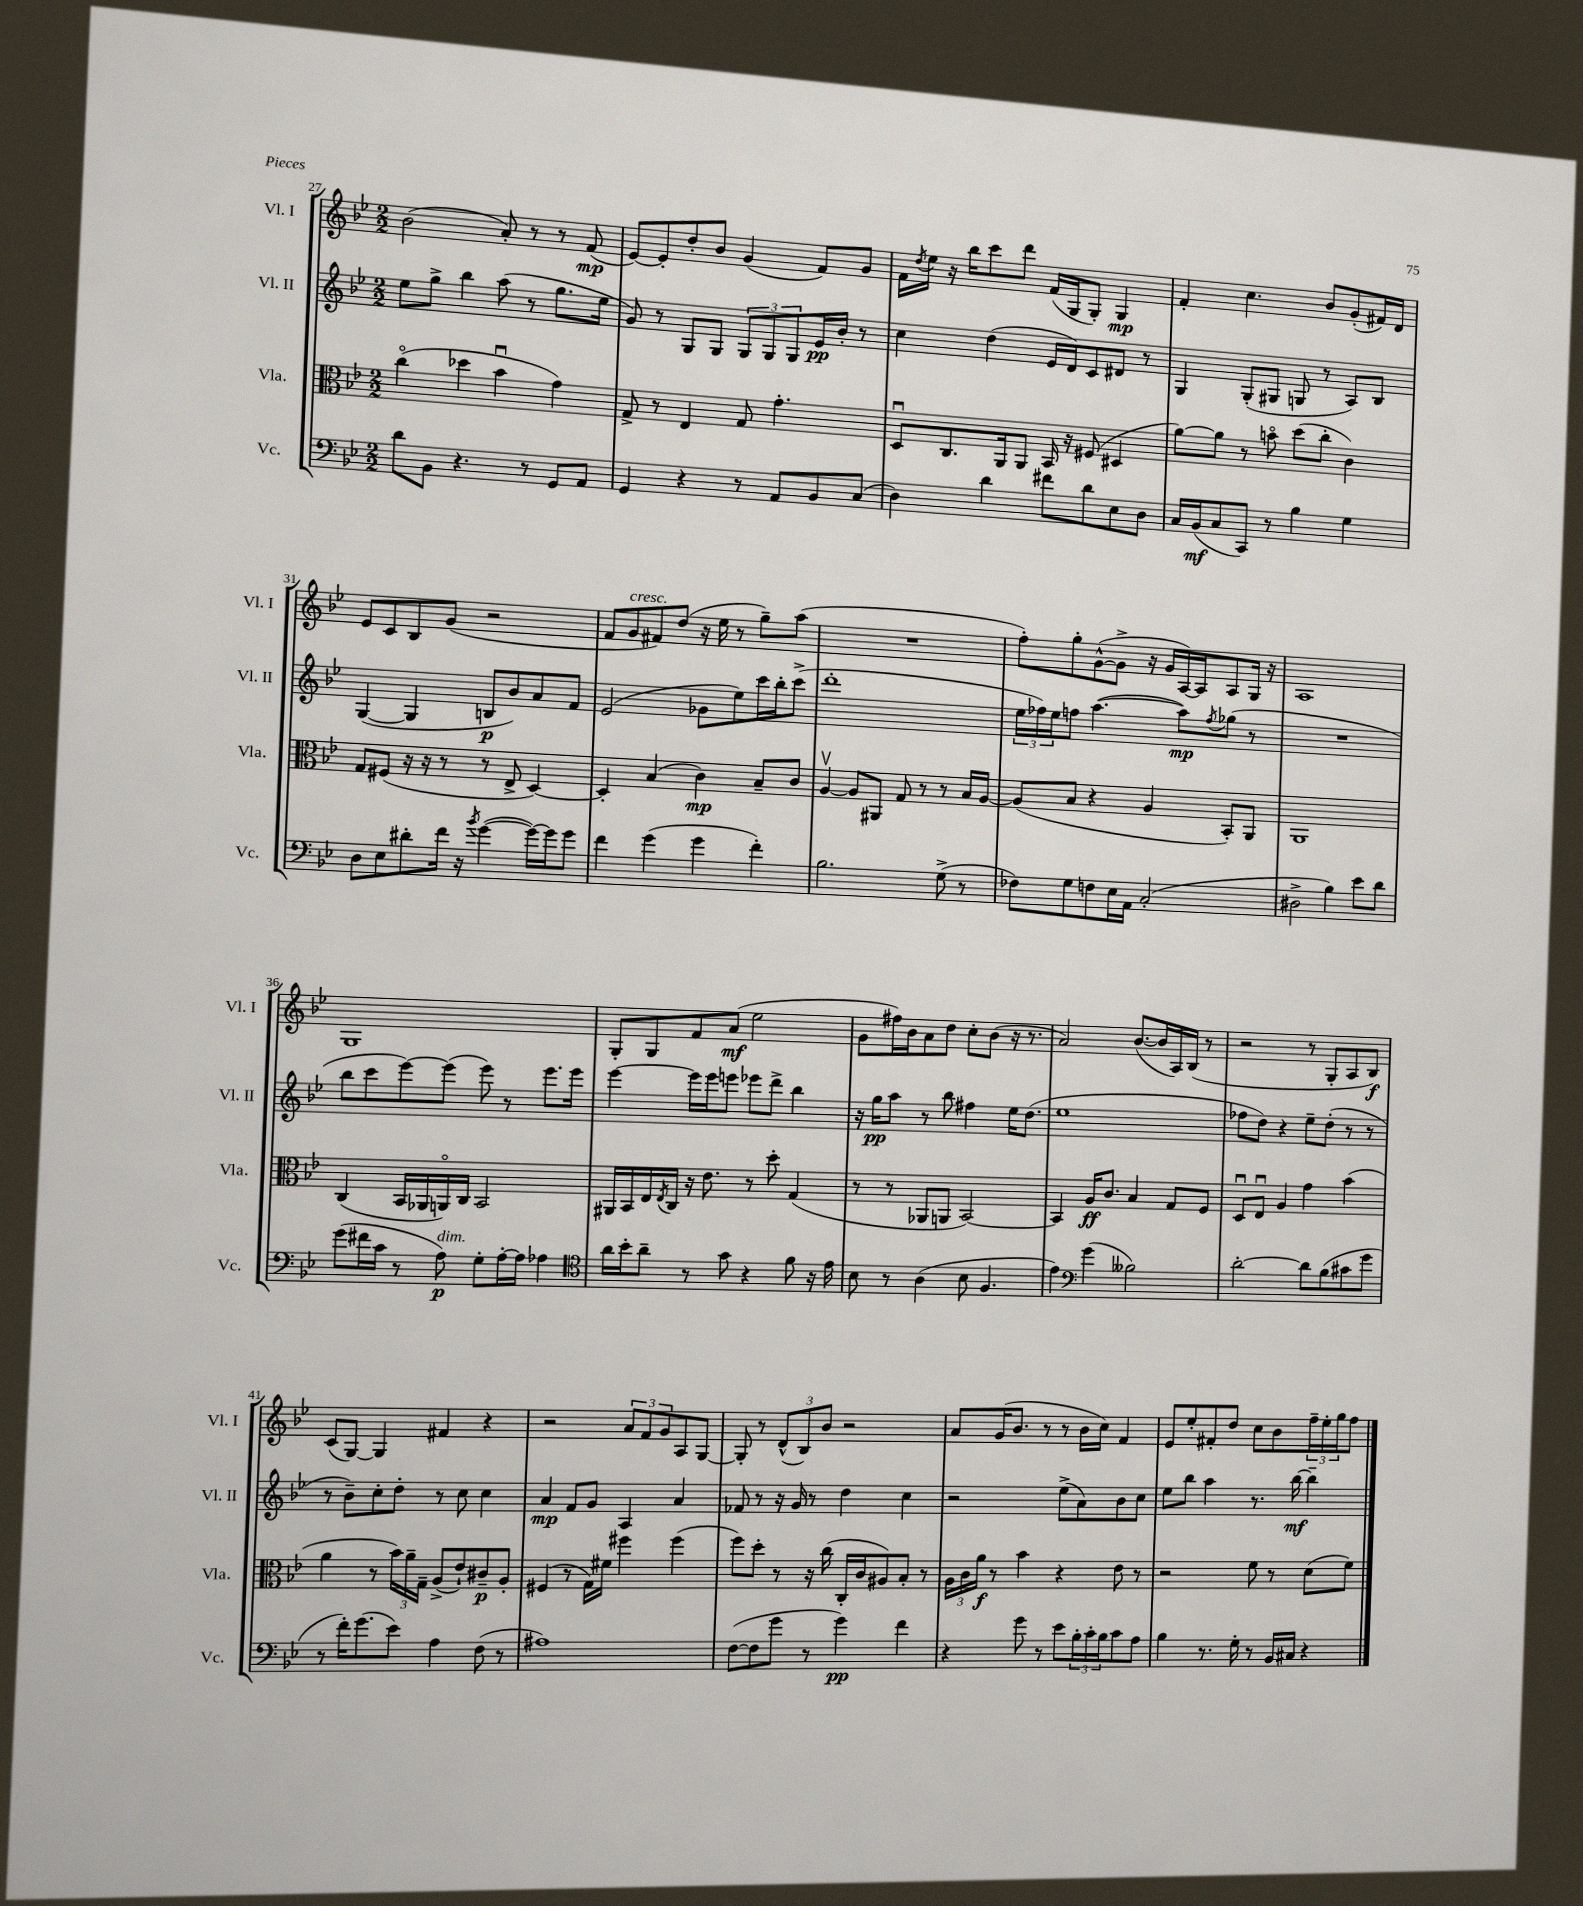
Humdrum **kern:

**kern	**kern	**kern	**kern
*staff4	*staff3	*staff2	*staff1
*clefF4	*clefC3	*clefG2	*clefG2
*k[b-e-]	*k[b-e-]	*k[b-e-]	*k[b-e-]
*M2/2	*M2/2	*M2/2	*M2/2
8d	(4cco	8ee-	(2b-
8BB-	.	8gg^	.
4.r	4dd-	4bb-	.
.	4b-u	(8aa	8a')
8r	.	8r	8r
8GG	4g)	8.gg	8r
8AA	.	.	(8f
.	.	16ee-	.
=	=	=	=
4GG	8G^	8g)	[8e-)
.	8r	8r	8e-']
4r	4E-	8G	8dd'
.	.	8G	8b-
8r	8G	12G	(4g
.	.	12G	.
8AA	4.g'	.	.
.	.	12G	.
8BB-	.	16e-	8f)
.	.	16b-'	.
(8C	.	8r	8g
=	=	=	=
4D)	8Du	4cc	16f
.	.	.	8qdd
.	.	.	16ee-
.	8.C	.	16r
.	.	.	16bb-
4d	.	(4dd	8ccc
.	16AA	.	.
.	8AA	.	8ddd
8f#	16BB-	16e-	(16f
.	16r	16d)	16G
8d	(8F#	8c	8G')
8E-	4D#	8d#	4G
8D	.	8r	.
=	=	=	=
16C	[8a)	4G	4f'
(16BB-	.	.	.
8C	8a]	.	.
8CC)	8r	(8G'	4.cc
8r	8bo	8G#	.
4B-	(8dd	8G	.
.	8cc'	8r	8b-
4G	4c)	8A)	(8g'
.	.	8B-	16f#)
.	.	.	16d
=	=	=	=
8D	8G	([4G	8e-
8E-	(8F#	.	8c
8d#'	16r	4G]	8B-
.	16r	.	.
16f	8r	.	(8g
16r	.	.	.
8qb-	.	.	.
([4g	8r	8B	2r
.	8E-^	8b-)	.
16g_)	[4D)	8a	.
16g]	.	.	.
8g	.	8f	.
=	=	=	=
4f	4D']	(2e-	8f
.	.	.	8g
(4g	(4B-	.	8f#)
.	.	.	(8dd
4g	4c)	8g-	16r
.	.	.	16ee-
.	.	8ee-)	8r
4f')	8B-~	16ccc	8gg~)
.	.	16bb-'	.
.	8c	(8ccc^	(8aa
=	=	=	=
2.B-	[4Av	1ddd'	1r
.	8A]	.	.
.	8AA#	.	.
.	8G	.	.
.	8r	.	.
(8G^	8r	.	.
8r	16B-	.	.
.	[16A	.	.
=	=	=	=
8F-)	(8A]	24ee-	8ff')
.	.	24ff-)	.
.	.	24ee-	.
8G	8B-	8ff	8gg'
8F	4r	([4.aa	([8g^^
16E-	.	.	8g^]
16AA	.	.	.
(2C'	4A	.	16r
.	.	.	16g
.	.	8aa])	[16A)
.	.	.	16A]
.	.	8qff	.
.	8BB-')	(8gg-	8A
.	8AA	8r	16G
.	.	.	16r
=	=	=	=
2D#^	1AA	1r	1A
4B-)	.	.	.
8e-	.	.	.
8d	.	.	.
=	=	=	=
(8g	(4C	8bb-	1G
16f#	.	8ccc	.
16c	.	.	.
8r	16BB-	[8eee-)	.
.	16AA-	.	.
8A)	16AAo)	(8eee-]	.
.	16C	.	.
8G'	2BB-	8eee-)	.
[16A'	.	8r	.
16A]	.	.	.
4A-	.	8.eee-	.
.	.	16eee-	.
=	=	=	=
*clefC4	*	*	*
16a	16AA#	[4eee-	8G'
16b-'	16BB-	.	.
8a~	16E-	.	8G
.	8qE-	.	.
.	16C	.	.
8r	16r	16eee-]	8f
.	8.e-	16eee-	.
8g	.	8eee	(8a
4r	8r	8eee-	2ee-
.	8dd'	8ddd^	.
8f	(4G	4bb-	.
16r	.	.	.
16e-	.	.	.
=	=	=	=
8B-	8r	16r	8g
.	.	16gg	.
8r	8r	8aa	16ff#)
.	.	.	16b-
(4A	8AA-	8r	8a
.	8AA	8bb-	8dd
8B-	[2BB-)	4ff#	8cc'
4.F	.	.	(8b-
.	.	16ee-	16r
.	.	(8.dd	8.r
=	=	=	=
4e-)	4BB-]	1ee-	2a)
*clefF4	*	*	*
(4g	16A	.	.
.	8.c	.	.
2B--)	4B-	.	([8.b-
.	.	.	16b-]
.	8G	.	16A)
.	.	.	(16B-
.	8F	.	8r
=	=	=	=
[2d'	8Du	8ff-	2r
.	8E-u	8dd)	.
.	4A	4r	.
8d]	4g	8ee-~	8r
(8B-	.	(8dd'	8G'
8c#	(4b-	8r	8A
8g	.	8r	8B-)
=	=	=	=
8r	4a	8r	(8c
16f')	.	8b-~)	[8G)
(8.g	.	.	.
.	8r	8cc'	4G]
8e-)	24b-)	8dd'	.
.	24a~	.	.
.	24G~	.	.
4A	(8A^	8r	4f#
.	8e-`)	8cc	.
(8F	8c#~	4cc	4r
8r	8A'	.	.
=	=	=	=
1A#)	(4F#	4a	2r
.	8r	8f	.
.	16G)	8g	.
.	16f#	.	.
.	4ff#	4A	12a
.	.	.	12f
.	.	.	12g
.	(4ff#	4a	8A
.	.	.	[8G
=	=	=	=
([8F	8ff)	8f-	8G']
8F]	8dd'	8r	8r
8g	8r	16r	(12d^^
.	.	16g	.
.	.	.	12B-)
8r	16r	8r	.
.	.	.	12b-
.	(16cc	.	.
4g)	16C'	4dd	2r
.	16c	.	.
.	8A#)	.	.
4f	8B-'	4cc	.
.	8r	.	.
=	=	=	=
4r	24A	2r	8a
.	24c	.	.
.	24a	.	.
.	8r	.	(16g
.	.	.	8.b-
8g	4b-	.	.
8r	.	.	8r
8e-	4r	(8ee-^	8r
24B-'	.	8a)	16b-
24c'	.	.	.
.	.	.	16cc)
24B-	.	.	.
8c	8e-	8b-	4f
8A	8r	8cc	.
=	=	=	=
4B-	2r	8ee-	8e-
.	.	8bb-	8ee-'
8.r	.	4aa	8f#'
.	.	.	8dd
16G'	.	.	.
8r	8f	8.r	8cc
16BB-	8r	.	8b-
16C#	.	[16bb-	.
4r	(8d	4bb-~]	24ff~
.	.	.	24ee-'
.	.	.	24gg
.	8f)	.	8ff
==	==	==	==
*-	*-	*-	*-
